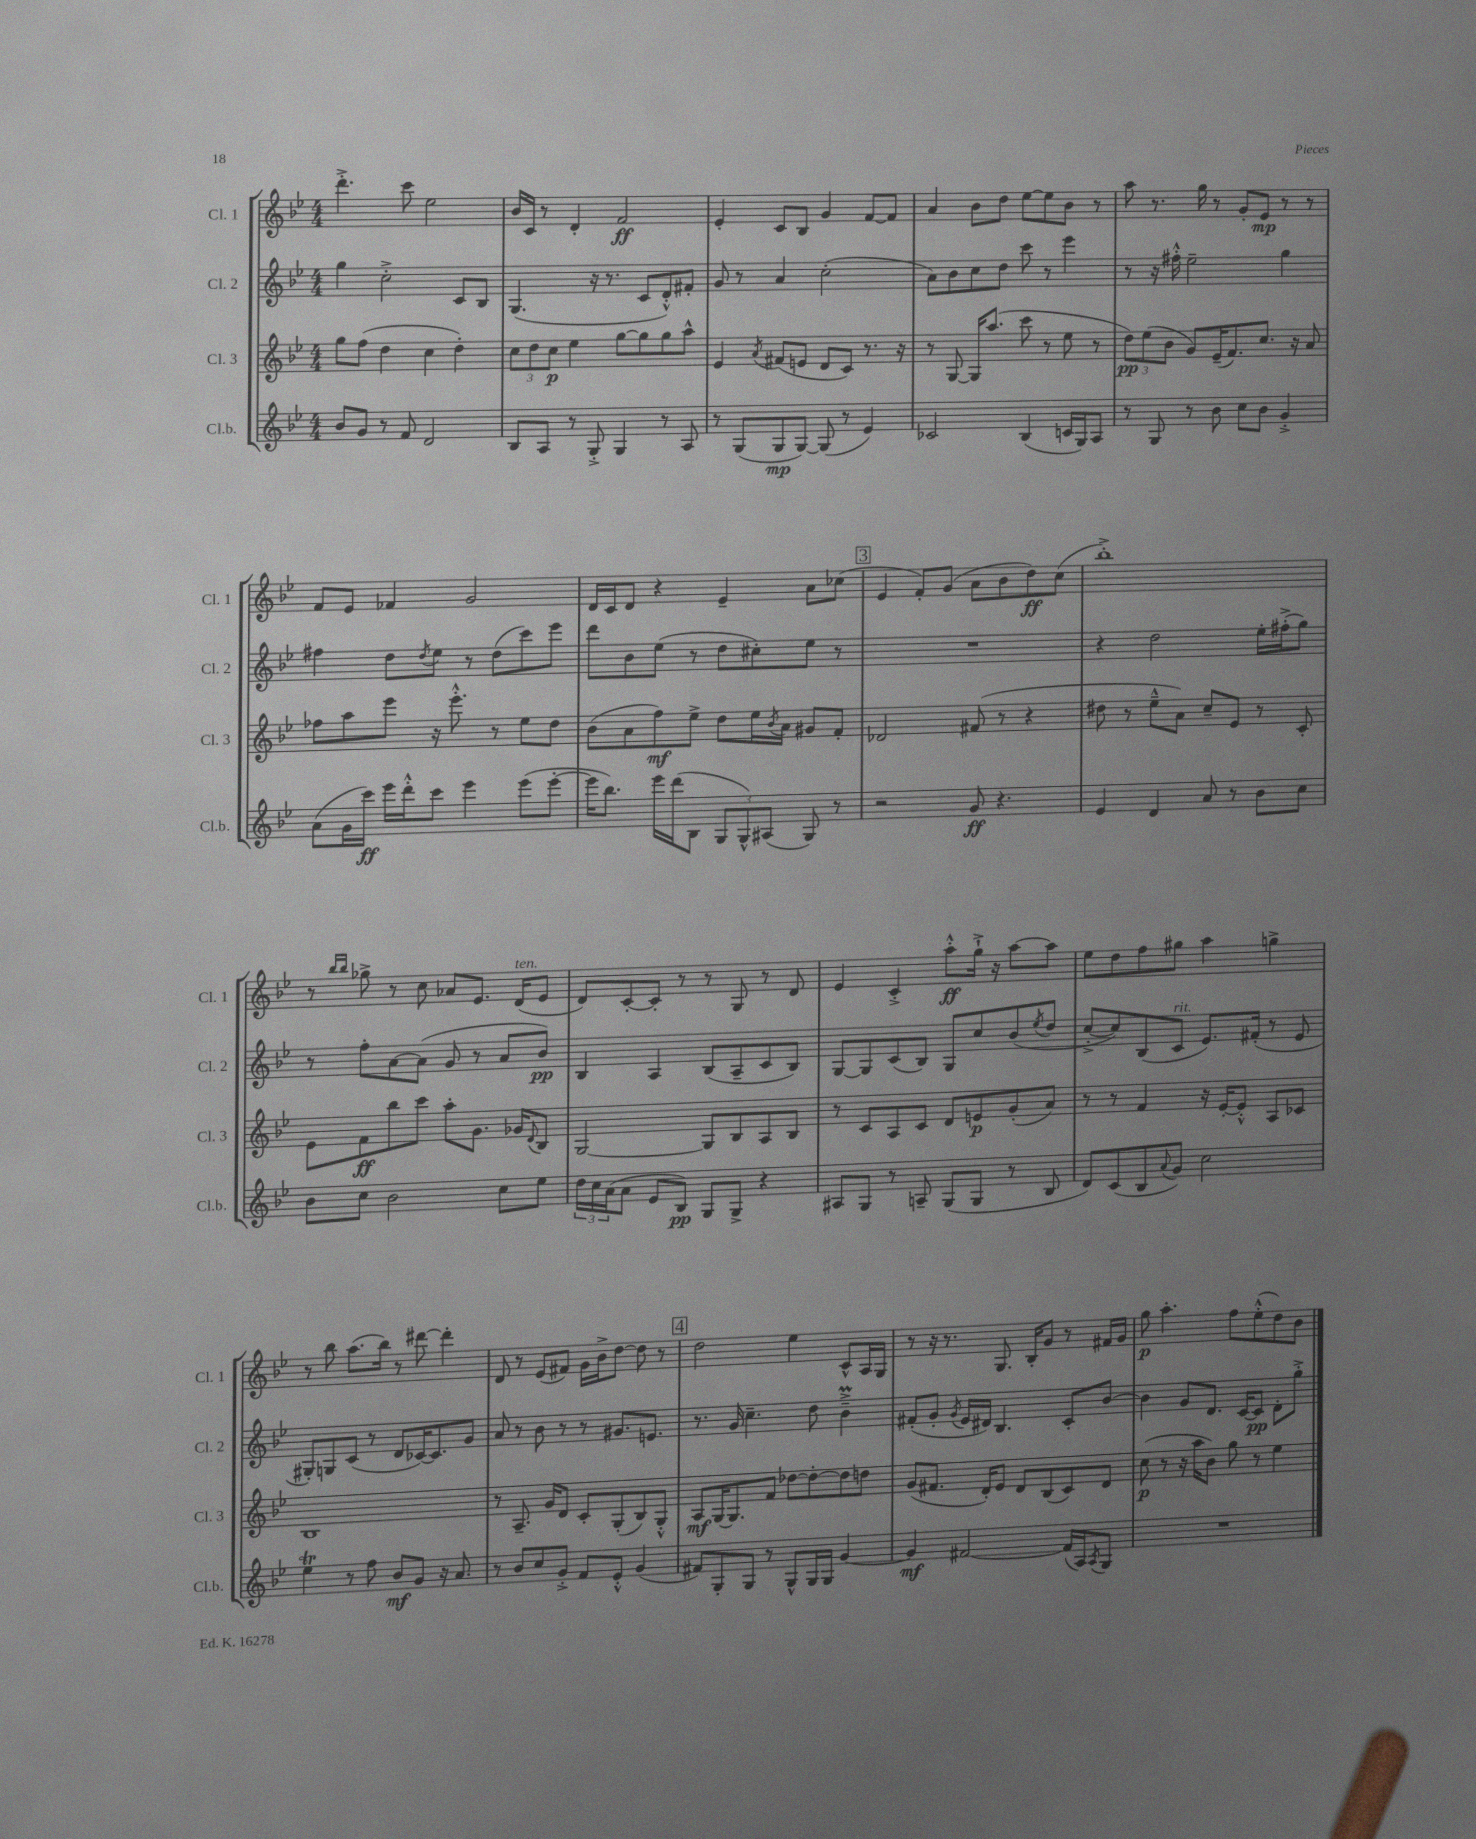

**kern	**kern	**kern	**kern
*staff4	*staff3	*staff2	*staff1
*clefG2	*clefG2	*clefG2	*clefG2
*k[b-e-]	*k[b-e-]	*k[b-e-]	*k[b-e-]
*M4/4	*M4/4	*M4/4	*M4/4
8b-/L	8gg\L	4gg\	4.ddd'^\
8g/J	(8ff\J	.	.
8r	4dd\	2cc'^\	.
8f/	.	.	8ccc\
2d/	4cc\	.	2ee-\
.	4dd'\)	8c/L	.
.	.	8B-/J	.
=	=	=	=
8B-/L	12cc\L	(4.G/	16b-/LL
.	.	.	16c/JJ
.	12dd\	.	.
8A/J	.	.	8r
.	12cc\J	.	.
8r	4ee-\	.	4d'/
8G'^/	.	16r	.
.	.	8.r	.
4G/	[8gg\L	.	2f/
.	8gg\]	8c/L	.
8r	8gg\	8d'^^/)	.
8A/	8aa^^\J	8f#'/J	.
=	=	=	=
8r	4e-/	8g/	4e-'/
(8G/L	.	8r	.
.	8qa/	.	.
8G/	(8f#/L	4a/	8c/L
[8G/J)	8e/J	.	8B-/J
(8G/]	8d/L	(2cc'\	4g/
8r	8c/J)	.	.
4e-/)	8.r	.	[8f/L
.	.	.	8f/]J
.	16r	.	.
=	=	=	=
2c-/	8r	8a\L)	4a/
.	[8G/	8b-\	.
.	16G/]LK	8cc\	8b-\L
.	(8.aa/J	.	.
.	.	8dd\J	8dd\J
(4B-/	8ccc\	8ccc\	[8ee-\L
.	8r	8r	8ee-\]
16c/LL	8ee-\	4eee-\	8b-\J
16G/J)	.	.	.
8A/J	8r	.	8r
=	=	=	=
8r	12dd\L)	8r	8aa\
.	(12ee-\	.	.
8G/	.	16r	8.r
.	12b-\J	.	.
.	.	16ff#'^^\	.
8r	8g/L)	2ee-~\	.
.	.	.	16gg\
8b-\	(16e-~/K	.	8r
.	8.f/)	.	.
8cc\L	.	.	8g'/L
8b-\J	8.cc/J	.	8e-/J
4g'^/	.	4gg\	8r
.	16r	.	.
.	8a/	.	8r
=	=	=	=
(8a\L	8ff-\L	4ff#\	8f/L
16g\L	8aa\	.	8e-/J
16ccc\JJ)	.	.	.
16eee-\LL	8eee-\J	8dd\L	4f-/
16ddd'^^\J	.	.	.
.	.	8qdd/	.
8ccc\J	16r	8ee-\J	.
.	8.eee-'^^\	.	.
4eee-\	.	8r	2g/
.	8r	(8dd\L	.
(8eee-\L	8ee-\L	8ccc\)	.
[8eee-'\J	8dd\J	8eee-\J	.
=	=	=	=
16eee-\]LK	(8b-\L	8ddd\L	16d/LL
8.bb-\J)	.	.	16c/J
.	8a\	8b-\	8d/J
16eee-\LL	8ff\)	(8ee-\J	4r
(16ddd\J	.	.	.
8B-\J	8ee-^\J	8r	.
12G/L	8dd\L	8dd\L	4e-~/
12G^^/)	.	.	.
.	16ee-\L	8cc#'\)	.
(12A#/J	.	.	.
.	8qb-/	.	.
.	16a\JJ	.	.
8G/)	8g#/L	8ee-\J	8a\L
8r	8f'/J	8r	(8cc-\J
=	=	=	=
2r	2d-/	1r	4e-/
.	.	.	8f'/L)
.	.	.	(8g/J
8g/	(8f#/	.	8a\L
4.r	8r	.	8b-\
.	4r	.	8dd\)
.	.	.	(8cc\J
=	=	=	=
4e-/	8dd#\	4r	1bb-'^)
.	8r	.	.
4d/	8ee-~^^\L	2dd\	.
.	8a\J)	.	.
8a/	8cc~/L	.	.
8r	8e-/J	.	.
8b-\L	8r	16ee-'\LL	.
.	.	(16ff#'^\J	.
8cc\J	8c'/	8gg\J)	.
=	=	=	=
8b-\L	8e-\L	8r	8r
.	.	.	16qqbb-/LL
.	.	.	16qqbb-/JJ
8cc\J	8f\	8ff'\L	8gg-^\
2b-\	8bb-\	[8a\	8r
.	8ccc\J	(8a\]J	8cc\
.	8aa'\L	8g/	8a-/L
.	8.g\J	8r	8.e-/J
8cc\L	.	8a/L	.
.	16g-/LK	.	(16d/LK
.	8qqd/	.	.
8ee-\J	8B-/J	8b-/J)	8e-/J
=	=	=	=
24dd\LL	[2G/	4B-/	8d/L)
24cc\	.	.	.
(24a\J	.	.	.
8a\J	.	.	[8c'/
8e-/L	.	4A/	8c'/]J
8B-/J)	.	.	8r
8G/L	8G/]L	(8B-/L	8r
8G^/J	8B-/	8A~/	8G/
4r	8A/	8c/	8r
.	8B-/J	8B-/J)	8d/
=	=	=	=
8A#/L	8r	[8G/L	4e-/
8G/J	8c/L	8G/]	.
8r	8A/	(8c/	4c'^/
8A~/	8c/J	8B-/J)	.
(8G/L	8d/L	8G/L	8aa'^^\L
8G/J	8e/	8cc/	16gg`^\Jk
.	.	.	16r
8r	(8g'/	(8b-/	[8aa\L
.	.	8qee-/	.
8B-/	8a/J)	8dd/J	8aa\]J
=	=	=	=
8d/L)	8r	[8cc'^/L	8ee-\L
(8c/	8r	8cc/])	8dd\
8B-/	4f/	(8B-/	8ff\
8qqa/	.	.	.
8g/J)	.	8c/J	8gg#\J
2cc\	16r	8.e-/L)	4aa\
.	[16e-'/LK	.	.
.	8e-'^^/]J	.	.
.	.	(16f#'/Jk	.
.	8A/L	8r	4gg^\
.	8c-/J	8e-/	.
=	=	=	=
4ee-\	1B-	8G#'/L)	8r
.	.	8G/	8bb-\
8r	.	(8c/J	(8.aa\L
8ff\	.	8r	.
.	.	.	16bb-\Jk)
8b-/L	.	8d/L	8r
8g/J	.	[16c-/K)	[8ddd#\
.	.	8.c-/]	.
16r	.	.	4ddd#'\]
8.a/	.	.	.
.	.	8g/J	.
=	=	=	=
8r	8r	8a/	8d/
8b-/L	8.A~/	8r	8r
8cc/	.	8b-\	(8e-/L
.	16g/LK	.	.
8g'^/J	8d/J	8r	8f#/J)
8f/L	8c'/L	8r	16g\LL
.	.	.	16b-^\J
8e-'^^/J	(8G'/	8.g#/L	[8dd\J
(4g/	8B-/)	.	8dd\]
.	.	8.e/J	.
.	8G'^^/J	.	8r
=	=	=	=
8f#/L)	8A/L	8.r	2dd\
8G'/	[16G/K	.	.
.	8.G/]	16g/	.
8G/J	.	4.cc~\	.
8r	8f/J	.	.
8G^^/L	[8dd-\L	.	4ee-\
16G/L	8dd-'\_	8dd\	.
16G/JJ	.	.	.
[4g/	8dd-\]	4b-~^\	8c^^/L
.	8dd\J	.	16A/L
.	.	.	16G/JJ
=	=	=	=
4g/]	(8g/L	(8f#'/L	8r
.	8.f#/J	8g'/J	16r
.	.	.	8.r
.	.	8qg/	.
[2f#/	.	16e-/LL	.
.	16d'/LK)	16d#/JJ)	.
.	8e-/J	4.B-/	8.G/
.	8d/L	.	.
.	.	.	16B-'/LK
.	(8B-/	.	8g/J
(16f#/]LL	8c/)	8c'/L	8r
16A/J)	.	.	.
8qA/	.	.	.
8G/J	8d/J	[8b-/J	16f#/LL
.	.	.	16g/JJ
=	=	=	=
1r	(8cc\	4b-\]	8gg\
.	8r	.	4.aa'\
.	16r	8g/L	.
.	16aa\LK	.	.
.	8b-\J)	8.d/J	.
.	8gg\	.	8ff\L
.	.	[16c/LK	.
.	8r	8c/]J	(8ee-'^^\
.	4ee-\	8d'\L	8dd\)
.	.	8gg'^\J	8b-\J
==	==	==	==
*-	*-	*-	*-
